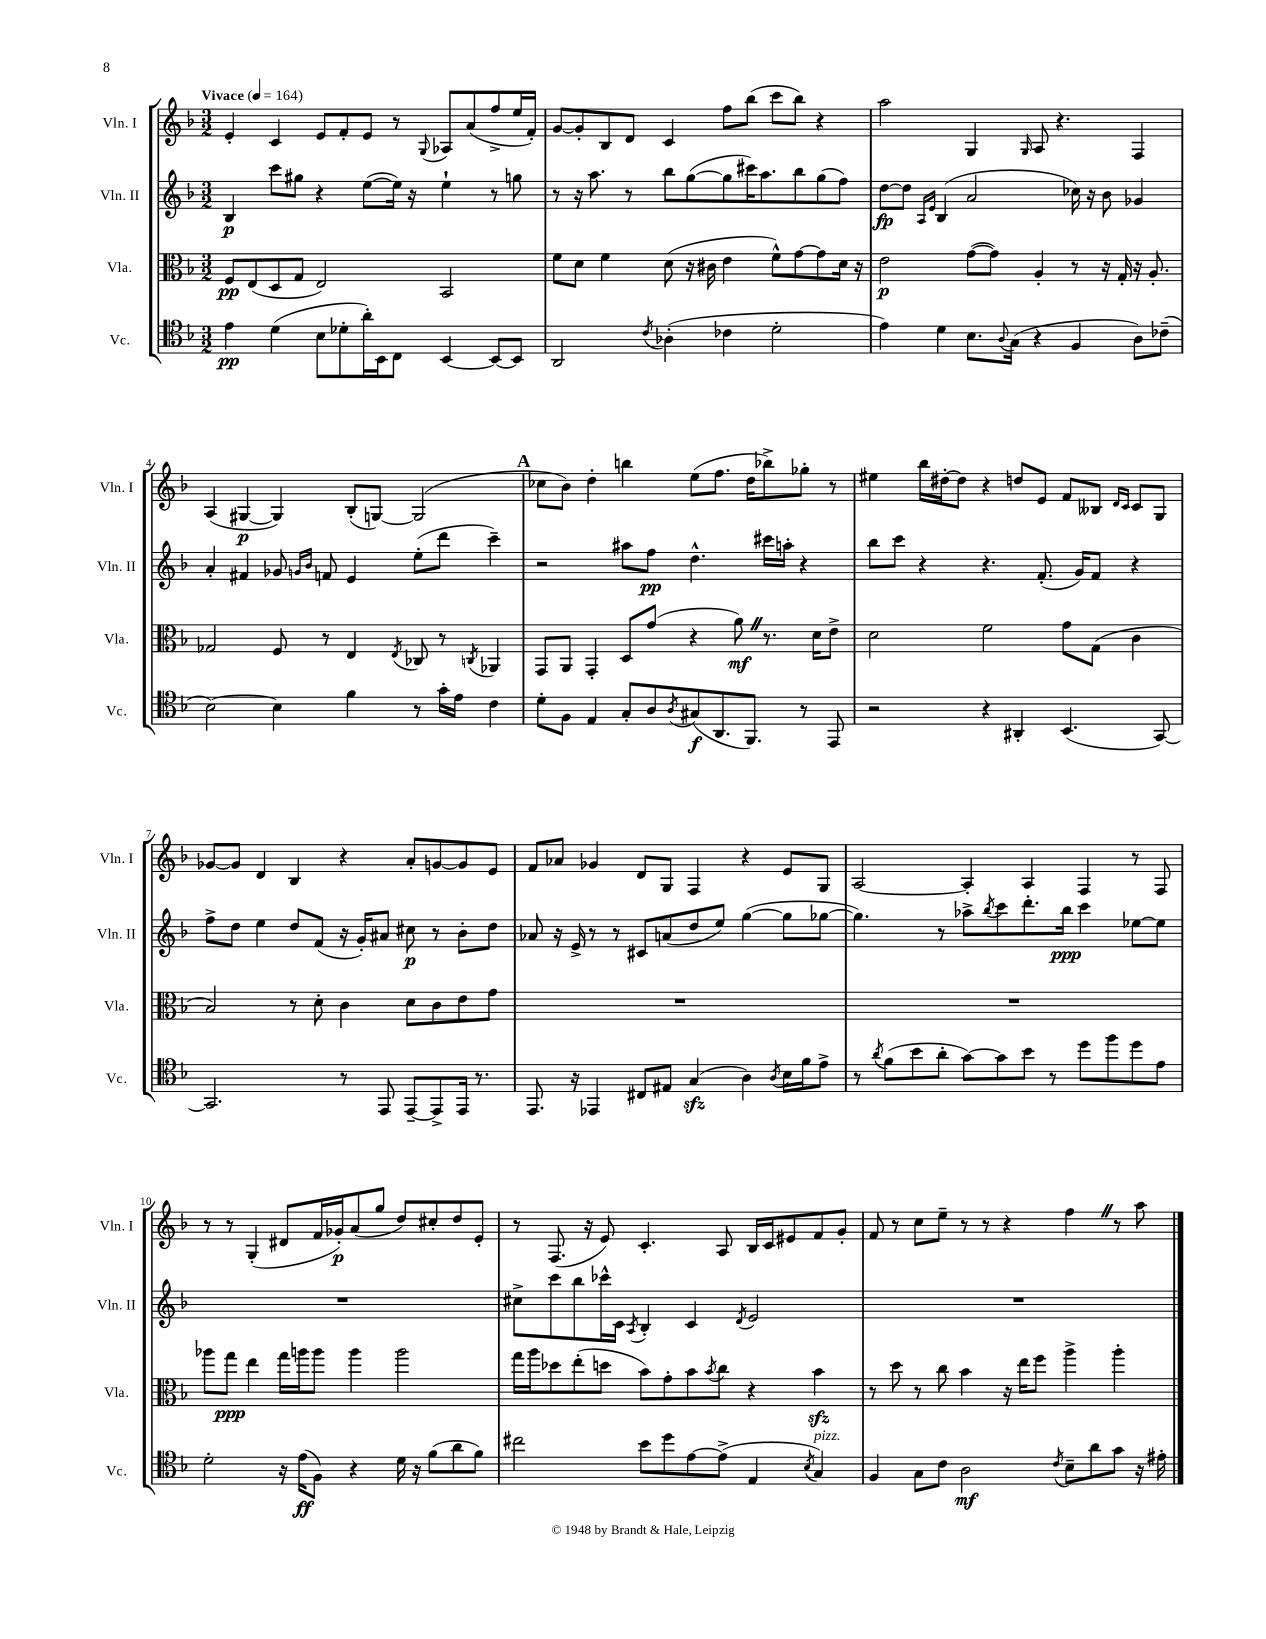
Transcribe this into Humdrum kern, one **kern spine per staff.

**kern	**kern	**kern	**kern
*staff4	*staff3	*staff2	*staff1
*clefC4	*clefC3	*clefG2	*clefG2
*k[b-]	*k[b-]	*k[b-]	*k[b-]
*M3/2	*M3/2	*M3/2	*M3/2
*MM164	*MM164	*MM164	*MM164
4e	8F	4B-	4e'
.	(8E	.	.
(4d	8D	8ccc	4c
.	8G	8gg#	.
8B-	2E)	4r	8e
8d-'	.	.	8f'
16a')	.	([8ee	8e
16BB-	.	.	.
8C	.	16ee])	8r
.	.	16r	.
.	.	.	8qqG
[4BB-	2BB-	4ee`	8A-
.	.	.	(8a
8BB-_	.	8r	8ff^
8BB-]	.	8gg	16ee
.	.	.	16f')
=	=	=	=
2AA	8f	8r	[8g
.	8d	16r	8g']
.	.	8.aa	.
.	4f	.	8B-
.	.	8r	8d
8qc	.	.	.
(4A-'	(8d	8bb-	4c
.	16r	([8gg	.
.	16c#	.	.
4c-	4e	8gg]	8ff
.	.	16ccc#)	(8bb-
.	.	8.aa	.
2d'	8f^^)	.	8ccc
.	[8g	8bb-	8bb-)
.	8g]	(8gg	4r
.	16d	8ff)	.
.	16r	.	.
=	=	=	=
4e)	2e	[8dd	2aa
.	.	8dd]	.
.	.	16qqA	.
.	.	16qqe	.
4d	.	(4B-	.
8.B-	([8g	2a	4G
.	8g])	.	.
8qqA	.	.	.
(16G	.	.	.
.	.	.	16qqG
4r	4A'	.	8A
.	.	.	4.r
4F	8r	16cc-)	.
.	.	16r	.
.	16r	8b-	.
.	16G'	.	.
8A)	16r	4g-	4F
.	8.A'	.	.
(8c-~	.	.	.
=	=	=	=
[2B-)	2G-	4a'	(4A
.	.	4f#	[4G#
4B-]	8F	8g-	4G#])
.	.	16qqg	.
.	.	16qqb-	.
.	8r	8f	.
4f	4E	4e	(8B-'
.	.	.	[8G)
.	8qE	.	.
8r	8C-	(8ee'	(2G]
16g'	8r	8ddd	.
16e	.	.	.
.	8qC	.	.
4c	4AA-	4ccc~)	.
=	=	=	=
8d'	8GG	2r	8cc-
8F	8AA	.	8b-)
4E	4GG'	.	4dd'
8G'	8D	8aa#	4bb
8A	(8g	8ff	.
8qA	.	.	.
(8G#	4r	4.dd^^	(8ee
8.AA	.	.	8.ff
.	8a)	.	.
8.FF)	.	.	16dd
.	8.r	16ccc#	8bb-^)
.	.	16aa'	.
8r	.	4r	8gg-'
.	16d	.	.
8EE	8e^	.	8r
=	=	=	=
2r	2d	8bb-	4ee#
.	.	8ccc	.
.	.	4r	16bb-
.	.	.	[16dd#'
.	.	.	8dd#]
4r	2f	4.r	4r
4AA#'	.	.	8dd
.	.	(8.f'	8e
(4.BB-	8g	.	8f
.	.	16g)	.
.	(8G	8f	8B--
.	.	.	16qqd
.	.	.	16qqc
.	4c	4r	8c
[8GG)	.	.	8G
=	=	=	=
2.GG]	2B-)	8ff^	[8g-
.	.	8dd	8g-]
.	.	4ee	4d
.	8r	8dd	4B-
.	8d'	(8f	.
8r	4c	16r	4r
.	.	16g')	.
8EE	.	8a#	.
[8EE~	8d	8cc#	8a'
8EE^]	8c	8r	[8g
16EE	8e	8b-'	8g]
8.r	.	.	.
.	8g	8dd	8e
=	=	=	=
8.EE	1.r	8a-	8f
.	.	16r	8a-
16r	.	16e^	.
4EE-	.	8r	4g-
.	.	8r	.
8C#	.	8c#	8d
8E#	.	(8a	8G
(4G	.	8dd	4F
.	.	8ee)	.
4A)	.	([4gg	4r
8qA	.	.	.
16B-	.	8gg]	8e
16f	.	.	.
8e^	.	[8gg-	8G
=	=	=	=
8r	1.r	4.gg-])	[2A
8qa	.	.	.
(8f	.	.	.
8b-	.	.	.
8a'	.	8r	.
[8g)	.	8aa-^	4A']
.	.	8qbb-	.
8g]	.	8ccc	.
8b-	.	8.ddd'	4A
8r	.	.	.
.	.	16bb-	.
8dd	.	4ccc	4F
8ff	.	.	.
8dd	.	[8ee-	8r
8e	.	8ee-]	8F
=	=	=	=
2d'	8aa-	1.r	8r
.	8gg	.	8r
.	4ee	.	(4G'
16r	16gg	.	8d#
(16e	16aa	.	.
8F)	8aa	.	16f
.	.	.	16g-')
4r	4aa	.	(8a
.	.	.	8gg
16d	2aa	.	8dd)
16r	.	.	.
(8f	.	.	8cc#'
8a	.	.	8dd
8f)	.	.	8e'
=	=	=	=
2cc#	16gg	8cc#^	8r
.	16aa	.	.
.	8dd-	8ccc	(8.F
.	(8ee'	8bb-	.
.	.	.	16r
.	8dd	16ccc-^^	8e)
.	.	16c	.
.	.	8qA	.
8b-	8b-)	4B-'	4.c'
8dd	8g'	.	.
[8e	8b-	4c	.
.	8qb-	.	.
(8e^]	8cc	.	8A
.	.	8qd	.
4E	4r	2e	16B-
.	.	.	16c
.	.	.	8e#
8qB-	.	.	.
4G)	4b-	.	8f
.	.	.	8g'
=	=	=	=
4F	8r	1.r	8f
.	8dd	.	8r
8G	8r	.	8cc
8c	8cc	.	8ee~
2A	4b-	.	8r
.	.	.	8r
.	16r	.	4r
.	16ee	.	.
.	8ff	.	.
8qc	.	.	.
8B-~	4aa^	.	4ff
8a	.	.	.
8g	4aa'	.	8r
16r	.	.	8aa
16e#'	.	.	.
==	==	==	==
*-	*-	*-	*-
